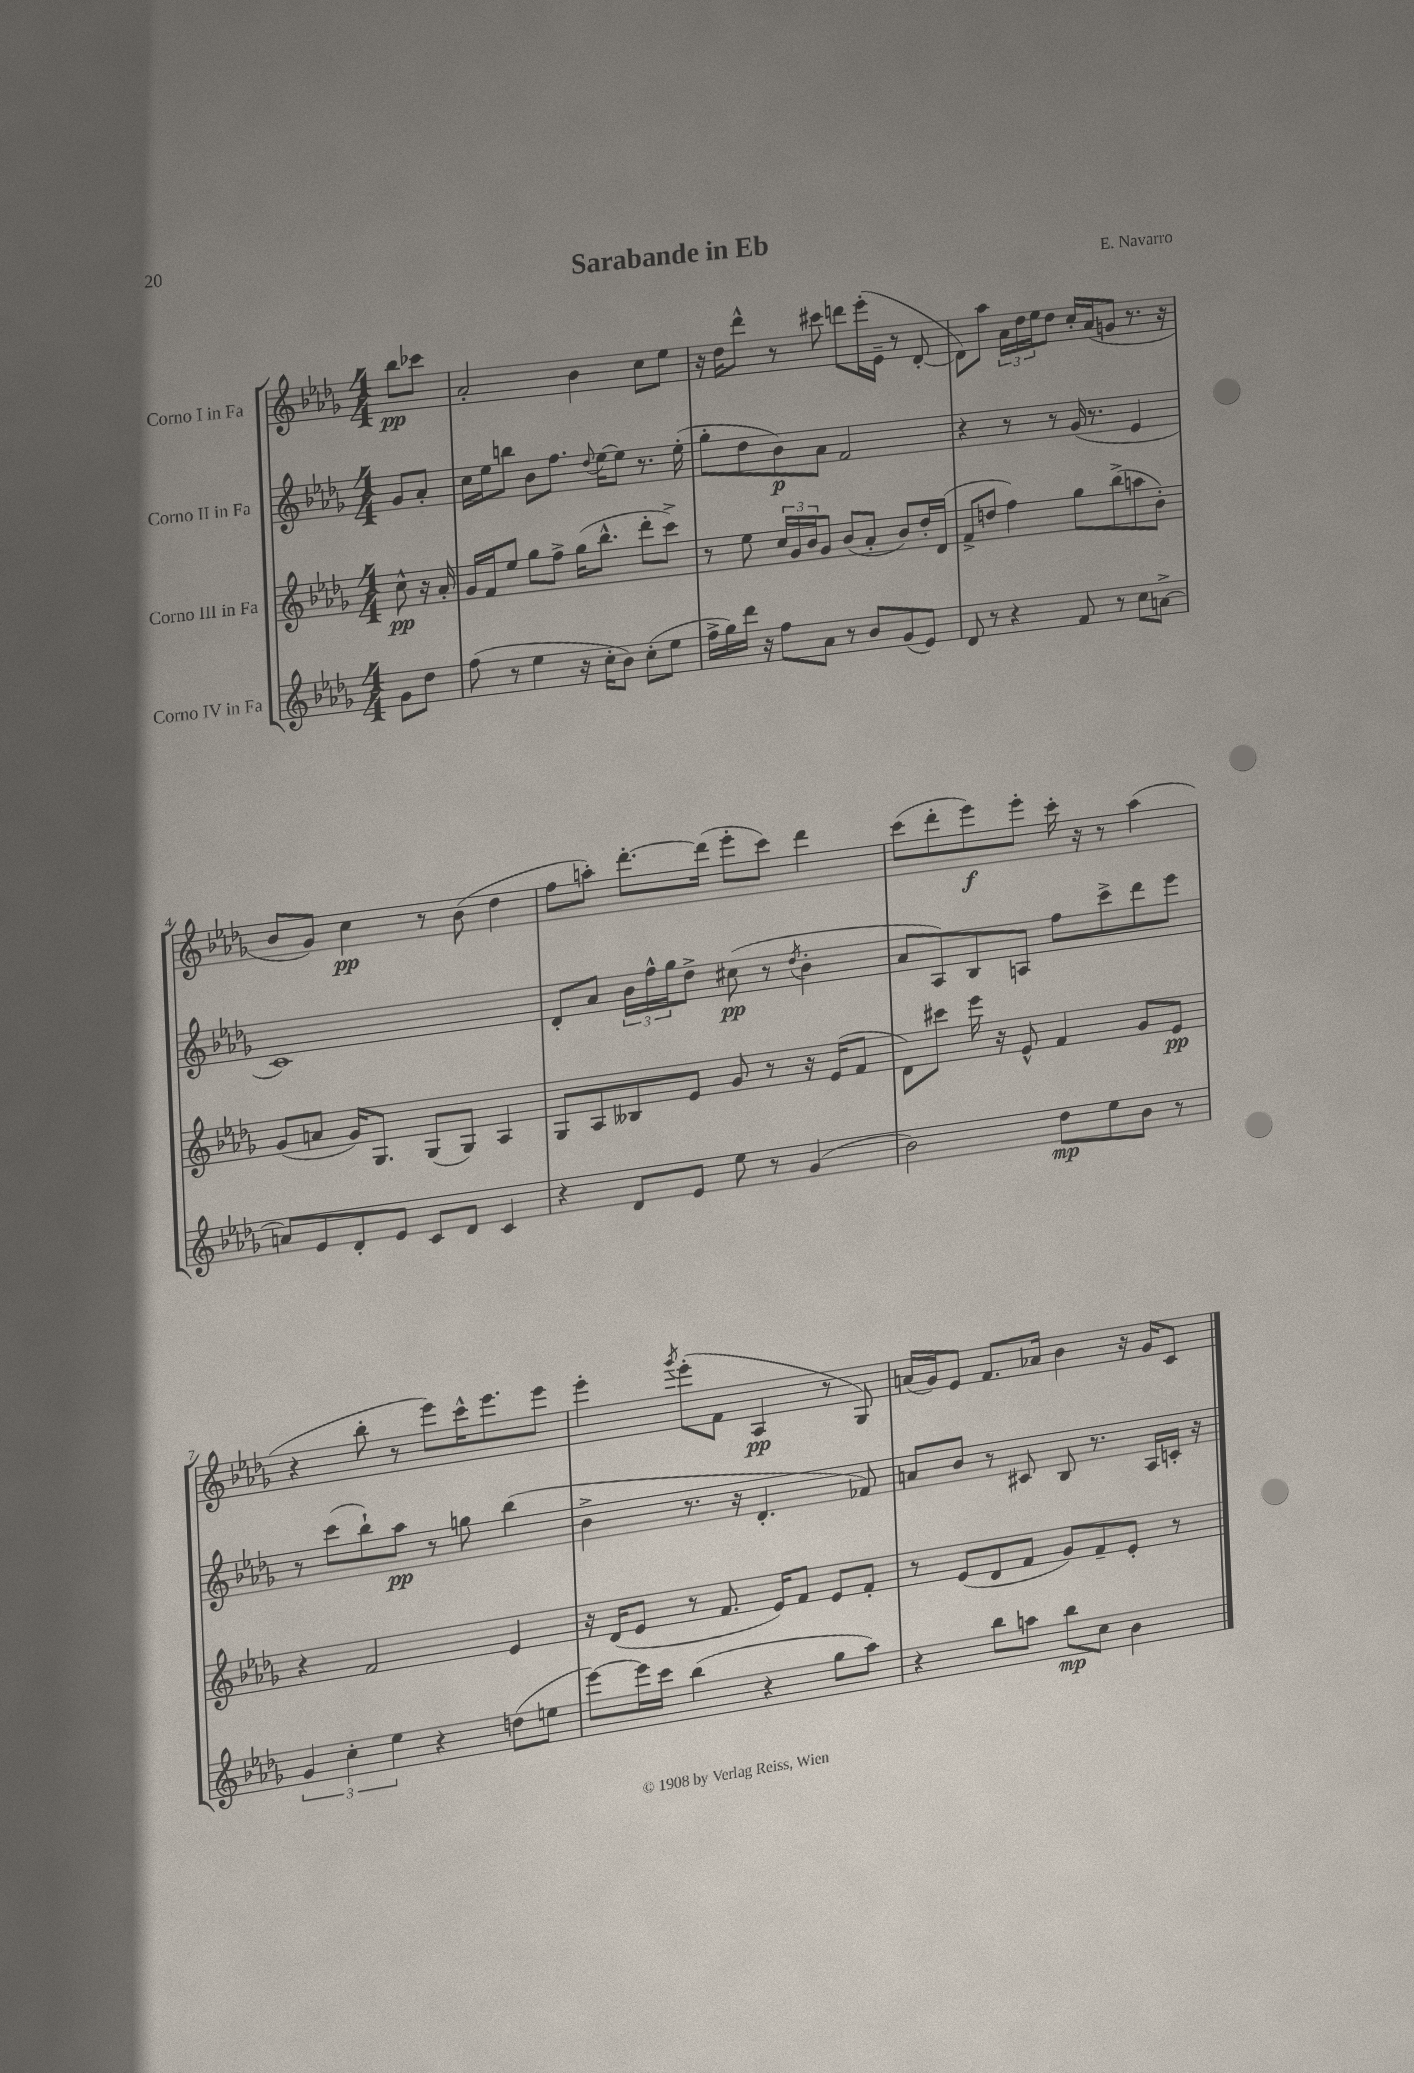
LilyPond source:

\header { title = "Sarabande in Eb" composer = "E. Navarro" }
<<
\new StaffGroup <<
\new Staff = "s0" \with { instrumentName = "Corno I in Fa" } {
    \clef treble \key des \major \numericTimeSignature \time 4/4 \partial 4
    bes''8\pp ces'''8 |
    aes'2-. bes'4 c''8 ees''8 |
    r16 des''16 des'''8-^ r8 cis'''8 d'''8 ees'''16-.( ees'16-- r8 des'8~-. |
    des'8) aes''8 \tuplet 3/2 { aes'16 des''16 ees''16 } des''8 c''16-. aes'16( g'8 r8. r16 |
    bes'8 ges'8) c''4\pp r8 bes'8( des''4 |
    f''8 a''8-.) des'''8.~-. des'''16( ees'''8-. c'''8) des'''4 |
    c'''8( des'''8-. ees'''8\f) ees'''8-. c'''16-. r16 r8 aes''4( |
    r4 bes''8-. r8 ees'''8) c'''16-^ ees'''8. ees'''8 |
    ees'''4-. \acciaccatura { ges'''8 } ees'''8-.( f'8 aes4\pp r8 ges8) |
    a'16( ges'16) ees'8 f'8. aes'16 bes'4 r16 ges'16 c'8 \bar "|." |
}
\new Staff = "s1" \with { instrumentName = "Corno II in Fa" } {
    \clef treble \key des \major \numericTimeSignature \time 4/4 \partial 4
    ges'8 aes'8-. |
    c''16 ees''16 b''8 bes'8 f''8. \appoggiatura { des''8 } ees''16~ ees''8 r8. ees''16-.( |
    ges''8-. des''8 bes'8\p) aes'8 f'2 |
    r4 r8 r8 ges'16( r8. ees'4 |
    c'1) |
    des'8-. aes'8 \tuplet 3/2 { bes'16 f''16-^ ges''16 } des''8-> cis''8\pp( r8 \acciaccatura { des''8 } bes'4-. |
    aes'8 aes8) bes8 a8 f''8 c'''8-> des'''8 ees'''8 |
    r8 c'''8( bes''8-!) aes''8\pp r8 g''8 bes''4( |
    bes'4-> r8. r16 des'4.-. fes'8) |
    a'8 bes'8 r8 cis'8 bes8 r8. aes16 c'16-. r16 \bar "|." |
}
\new Staff = "s2" \with { instrumentName = "Corno III in Fa" } {
    \clef treble \key des \major \numericTimeSignature \time 4/4 \partial 4
    c''8-^\pp r16 aes'16-. |
    ges'16 f'16 ees''8 ges''8 f''8-> ges''16( bes''8.-^ des'''8-. c'''8->) |
    r8 ees''8 \tuplet 3/2 { c''16 ges'16 bes'16 } ges'8 bes'8( aes'8-. bes'8) des''16-. des'16( |
    f'8-> d''8 f''4) ges''8 bes''8->( a''8 bes'8-.) |
    ges'8( a'8 ges'16) ges8. ges8( ges8) aes4 |
    ges8 aes8 beses8 ees'8 ges'8 r8 r16 ees'16( f'8 |
    des'8) cis'''8 ees'''16 r16 ees'8-^ f'4 ges'8 ees'8\pp |
    r4 f'2 ees'4 |
    r16 des'16( ees'8 r8 f'8. ees'16) f'8 ees'8 f'8-. |
    r8 ees'8( des'8 f'8 ges'8) f'8-- ees'8-. r8 \bar "|." |
}
\new Staff = "s3" \with { instrumentName = "Corno IV in Fa" } {
    \clef treble \key des \major \numericTimeSignature \time 4/4 \partial 4
    ges'8 des''8 |
    f''8( r8 ees''4 r16 c''16-. bes'8) c''8-.( ees''8 |
    f''16-> ges''16) des'''16 r16 f''8 aes'8 r8 bes'8 ges'8( ees'8) |
    des'8 r8 r4 f'8 r8 c''8 a'8~-> |
    a'8 ees'8 des'8-. ees'8 c'8 des'8 c'4 |
    r4 des'8 ees'8 ees''8 r8 ges'4( |
    bes'2) des''8\mp ees''8 bes'8 r8 |
    \tuplet 3/2 { ges'4 c''4-. ees''4 } r4 d''8( e''8 |
    ees'''8~) ees'''16 c'''16 bes''4( r4 ges''8 aes''8) |
    r4 bes''8 a''8 bes''8\mp c''8 bes'4 \bar "|." |
}
>>
>>
